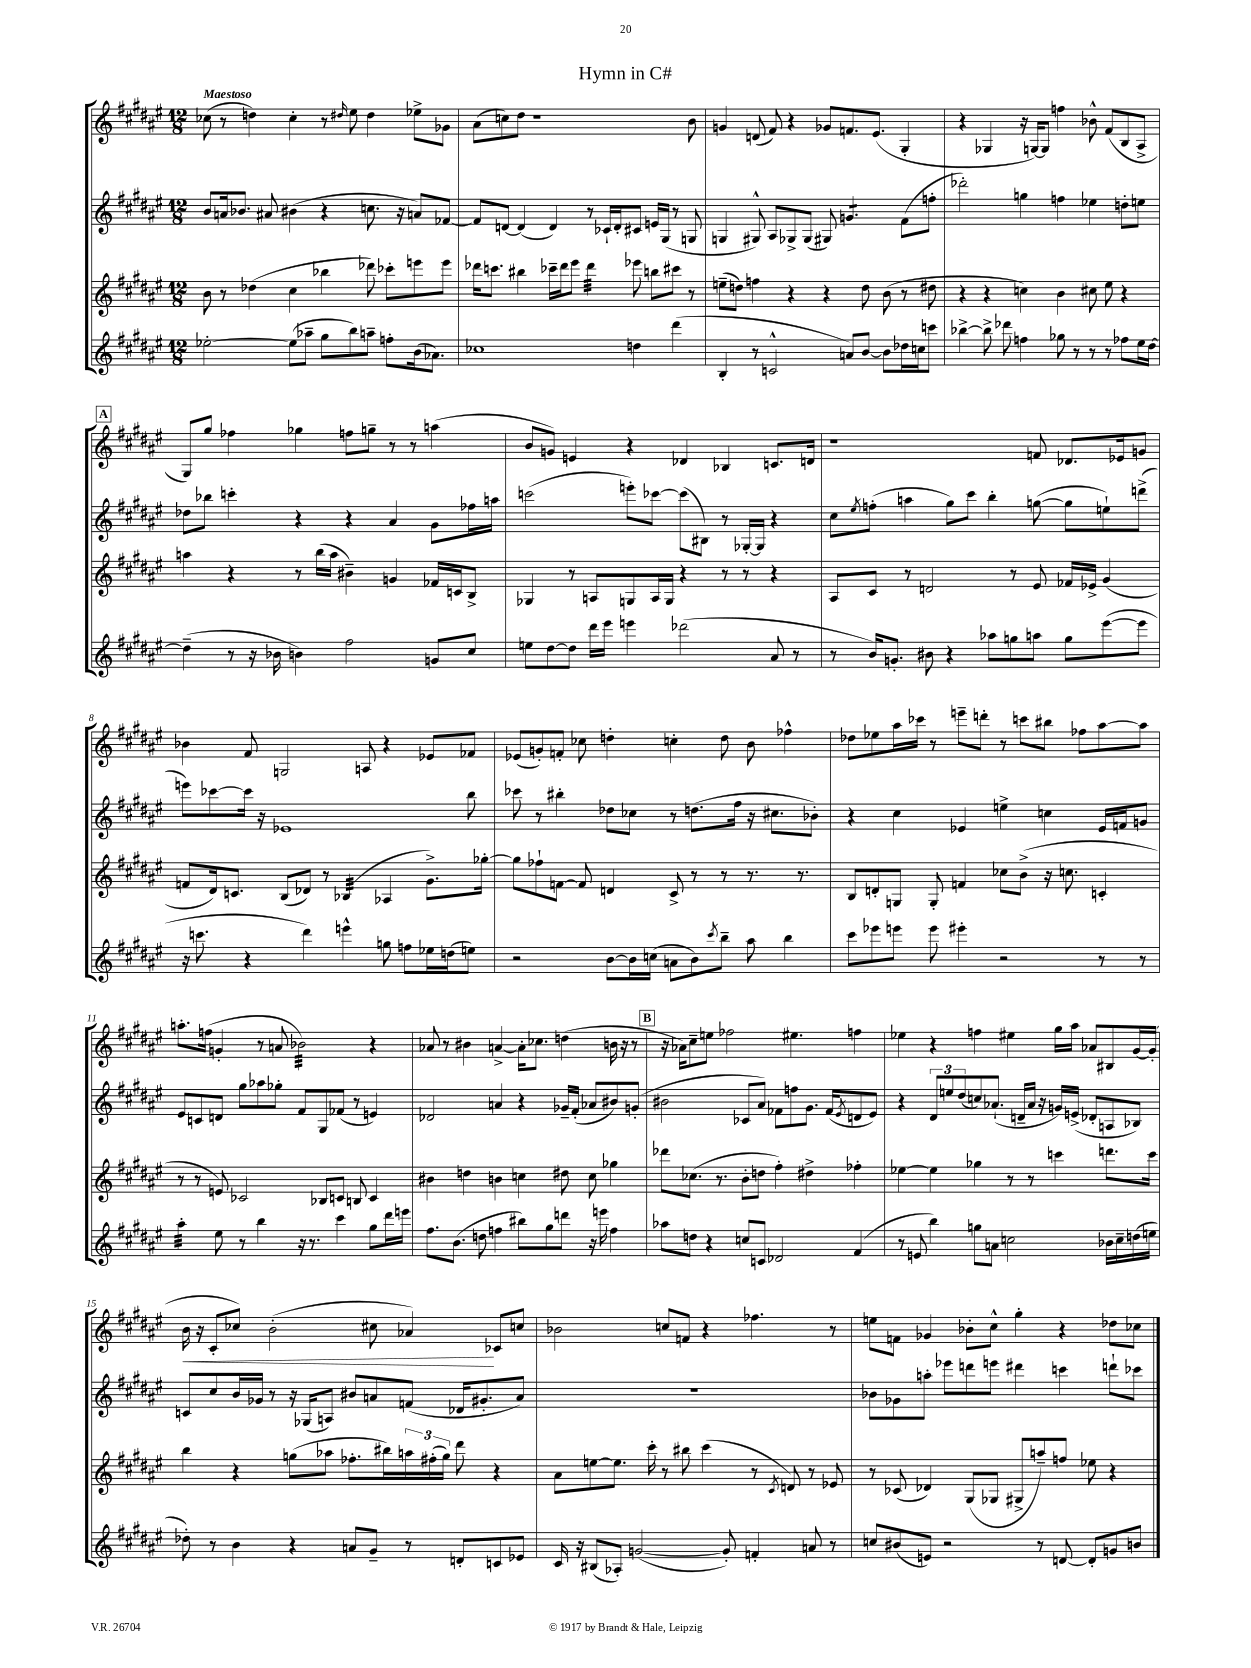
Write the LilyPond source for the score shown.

\header { title = "Hymn in C#" }
<<
\new StaffGroup <<
\new Staff = "s0" {
    \clef treble \key fis \major \numericTimeSignature \time 12/8 \tempo "Maestoso"
    ces''8( r8 d''4) ces''4-. r8 \grace { dis''16 } eis''8 dis''4 ees''8-> ges'8 |
    ais'8( c''8) dis''8 r1 b'8 |
    g'4 d'8( fis'8) r4 ges'8 f'8. eis'8.( gis4-. |
    r4 ges4 r16 g16~) g8 f''4 bes'8-^ fis'8( b8 ais8-> |
    \mark \markup { \box "A" } gis8) gis''8 fes''4 ges''4 f''8 g''8-- r8 r8 a''4( |
    b'8 g'8) e'4 r4 des'4 bes4 c'8. d'16 |
    r1 f'8 des'8. ees'16 g'8 |
    bes'4 fis'8 g2 a8 r4 ees'8 fes'8 |
    ees'8( g'8-.) f'8-. ces''8 d''4-. c''4-. d''8 b'8 fes''4-^ |
    des''8 ees''8 ais''16 ces'''16 r8 e'''8-- d'''8-. r8 c'''8 bis''8 fes''8 ais''8~ ais''8 |
    a''8.-. f''16( g'4-. r8 a'8 bes'2:32) r4 |
    aes'8 r8 bis'4 a'4~-> a'16-. ces''8. d''4( b'16 r16 r8 |
    \mark \markup { \box "B" } r16 aes'16) cis''8-- e''8 fes''2 eis''4. f''4 |
    ees''4 r4 f''4 eis''4 gis''16 ais''16 aes'8 bis8 gis'16~ gis'16-.( |
    b'16\< r16 cis'8-. ces''8) b'2-.( cis''8 aes'4\!) ces'8 c''8 |
    bes'2 c''8 f'8 r4 fes''4. r8 |
    e''8 f'8 ges'4 bes'8-. cis''8-^ gis''4-. r4 des''8 ces''8 \bar "|." |
}
\new Staff = "s1" {
    \clef treble \key fis \major \numericTimeSignature \time 12/8
    b'8 a'16 bes'8. ais'8 bis'4( r4 c''8. r16 a'8) fes'8~ |
    fes'8 d'8~ d'4( d'4) r8 ces'16-! d'16-. cis'8 e'16 gis16( r8 g8 |
    g4 gis8-^) ais8 ges8-> ges8( gis8) g'4.:8 fis'8( f''8-. |
    des'''2-.) g''4 f''4 ees''4 d''8-. e''8 |
    \mark \markup { \box "A" } des''8 bes''8 c'''4-. r4 r4 ais'4 gis'8 fes''16 a''16 |
    c'''2( e'''8-.) ces'''8~ ces'''8( bis8) r8 ges16~-. ges16 r4 |
    cis''8 \acciaccatura { eis''8 } f''8-.( a''4 gis''8) cis'''8 b''4-. g''8~( g''8 e''8-!) d'''8->( |
    e'''8) ces'''8~ ces'''16 r16 ees'1 b''8 |
    ces'''8 r8 bis''4-. des''8 ces''8 r8 d''8.( fis''16 r16 cis''8. bes'8-.) |
    r4 cis''4 ees'4 e''4-> c''4 ees'16 f'16 g'8 |
    eis'8 c'8 d'8 gis''8 aes''8 ges''8-. fis'8 gis8 fes'8( r8 e'4) |
    des'2 a'4 r4 ges'16-- fis'16-.( aes'8 bis'8) g'8-.( |
    \mark \markup { \box "B" } bis'2 ces'8 ais'8) fes'8 f''8 gis'8. fes'16( \acciaccatura { eis'8 } d'8 eis'8) |
    r4 \tuplet 3/2 { dis'8 e''8 dis''8( } c''8) aes'8.-!( d'16-- aes'16 r16 g'16) e'16->( des'8-. a8 bes8) |
    c'8 cis''8 b'16 ges'16 r8 r16 ges16( a8) bis'8 a'8 f'8( des'16 gis'8.-. a'8) |
    R1. |
    bes'8 ges'8 a''8-. ees'''8 d'''8 e'''8 dis'''4 c'''4 d'''8-! ces'''8 \bar "|." |
}
\new Staff = "s2" {
    \clef treble \key fis \major \numericTimeSignature \time 12/8
    b'8 r8 des''4( cis''4 bes''4 des'''8) ces'''8-. e'''8 e'''8 |
    des'''16 c'''8. bis''4 ces'''16-- des'''16 eis'''8 des'''4:32 ees'''8 b''8 cis'''8 r8 |
    e''8--( d''8) f''4 r4 r4 d''8 b'8( r8 dis''8 |
    r4 r4 c''4) b'4 cis''8 eis''8 r4 |
    \mark \markup { \box "A" } a''4 r4 r8 b''16( a''16 bis'4--) g'4 fes'16 c'16 b8-> |
    ges4 r8 a8 g8 a16 g16 r4 r8 r8 r4 |
    ais8 cis'8 r8 d'2 r8 eis'8 fes'16 ees'16-> gis'4( |
    f'8 dis'16) c'8. b8( des'8) r8 bes4:32( aes4 gis'8.->) ges''16~-. |
    ges''8 fes''8-! f'8~ f'8 d'4 cis'8-> r8 r8 r8. r8. |
    b8 d'8-. g8 g8-. f'4 ces''8 b'8->( r16 c''8. c'4-. |
    r8 r8 e'8) ces'2 bes8 c'8 b8 c'4 |
    bis'4 d''4 b'4 c''4 dis''8 c''8 ges''4 |
    \mark \markup { \box "B" } des'''8 ces''8.( r8. b'8-. d''8 fis''4-.) dis''4-> fes''4-. |
    ees''4~ ees''4 ges''4 r8 r8 c'''4 d'''8. c'''16 |
    b''4 r4 g''8( aes''8 fes''8.-. bis''16) \tuplet 3/2 { a''16 fis''16-.( g''16) } dis'''8 r4 |
    ais'8 e''8~ e''8. cis'''16-. r8 bis''8 cis'''4( r8 \acciaccatura { cis'8 } d'8) r8 ees'8 |
    r8 ces'8( des'4) gis8( ges8 gis8-> a''8--) f''8 ees''8 r4 \bar "|." |
}
\new Staff = "s3" {
    \clef treble \key fis \major \numericTimeSignature \time 12/8
    ees''2~-. ees''8( aes''8-- gis''8 b''8) a''8-- f''8-. b'16( aes'8.) |
    ces''1 d''4 dis'''4( |
    b4-. r8 c'2-^ a'8) b'8~ b'8 des''16 c''16 c'''8 |
    bes''4~-> bes''8-> des'''8 f''4 ges''8 r8 r8 r8 fes''8 eis''16 dis''16~ |
    \mark \markup { \box "A" } dis''4--( r8 r16 bes'16 b'4) fis''2 g'8 cis''8 |
    e''8 dis''8~ dis''8 dis'''16 eis'''16 e'''4 des'''2( ais'8 r8 |
    r8 b'16) g'8.-. bis'8 r4 aes''8 g''8 a''8 g''8 eis'''8~( eis'''8 |
    r16 c'''8. r4 dis'''4) e'''4-^ g''8 f''8 ees''16 d''16( e''8) |
    r2 b'8~ b'16 c''16( a'8 b'8) \acciaccatura { cis'''8 } b''8-- ais''8 b''4 |
    cis'''8 ees'''8 e'''8 e'''8 eis'''4-. r2 r8 r8 |
    ais''4:32-. eis''8 r8 b''4 r16 r8. cis'''4 gis''8 dis'''16 e'''16 |
    fis''8. b'8.( d''8 f''4 bis''8) gis''8 d'''8 r16 e'''16 f''4 |
    \mark \markup { \box "B" } aes''8 d''8 r4 c''8 c'8 des'2 fis'4( |
    r8 e'8 b''4) g''8 a'8 c''2 bes'16 c''16-- d''16( e''16 |
    des''8-.) r8 b'4 r4 a'8 gis'8-- r8 d'8-. c'8 ees'8 |
    cis'16 r16 bis8( aes8-.) g'2~( g'8-.) f'4-. a'8 r8 |
    c''8 bis'8( e'8) r2 r8 d'8~ d'8-. g'8 b'8 \bar "|." |
}
>>
>>
